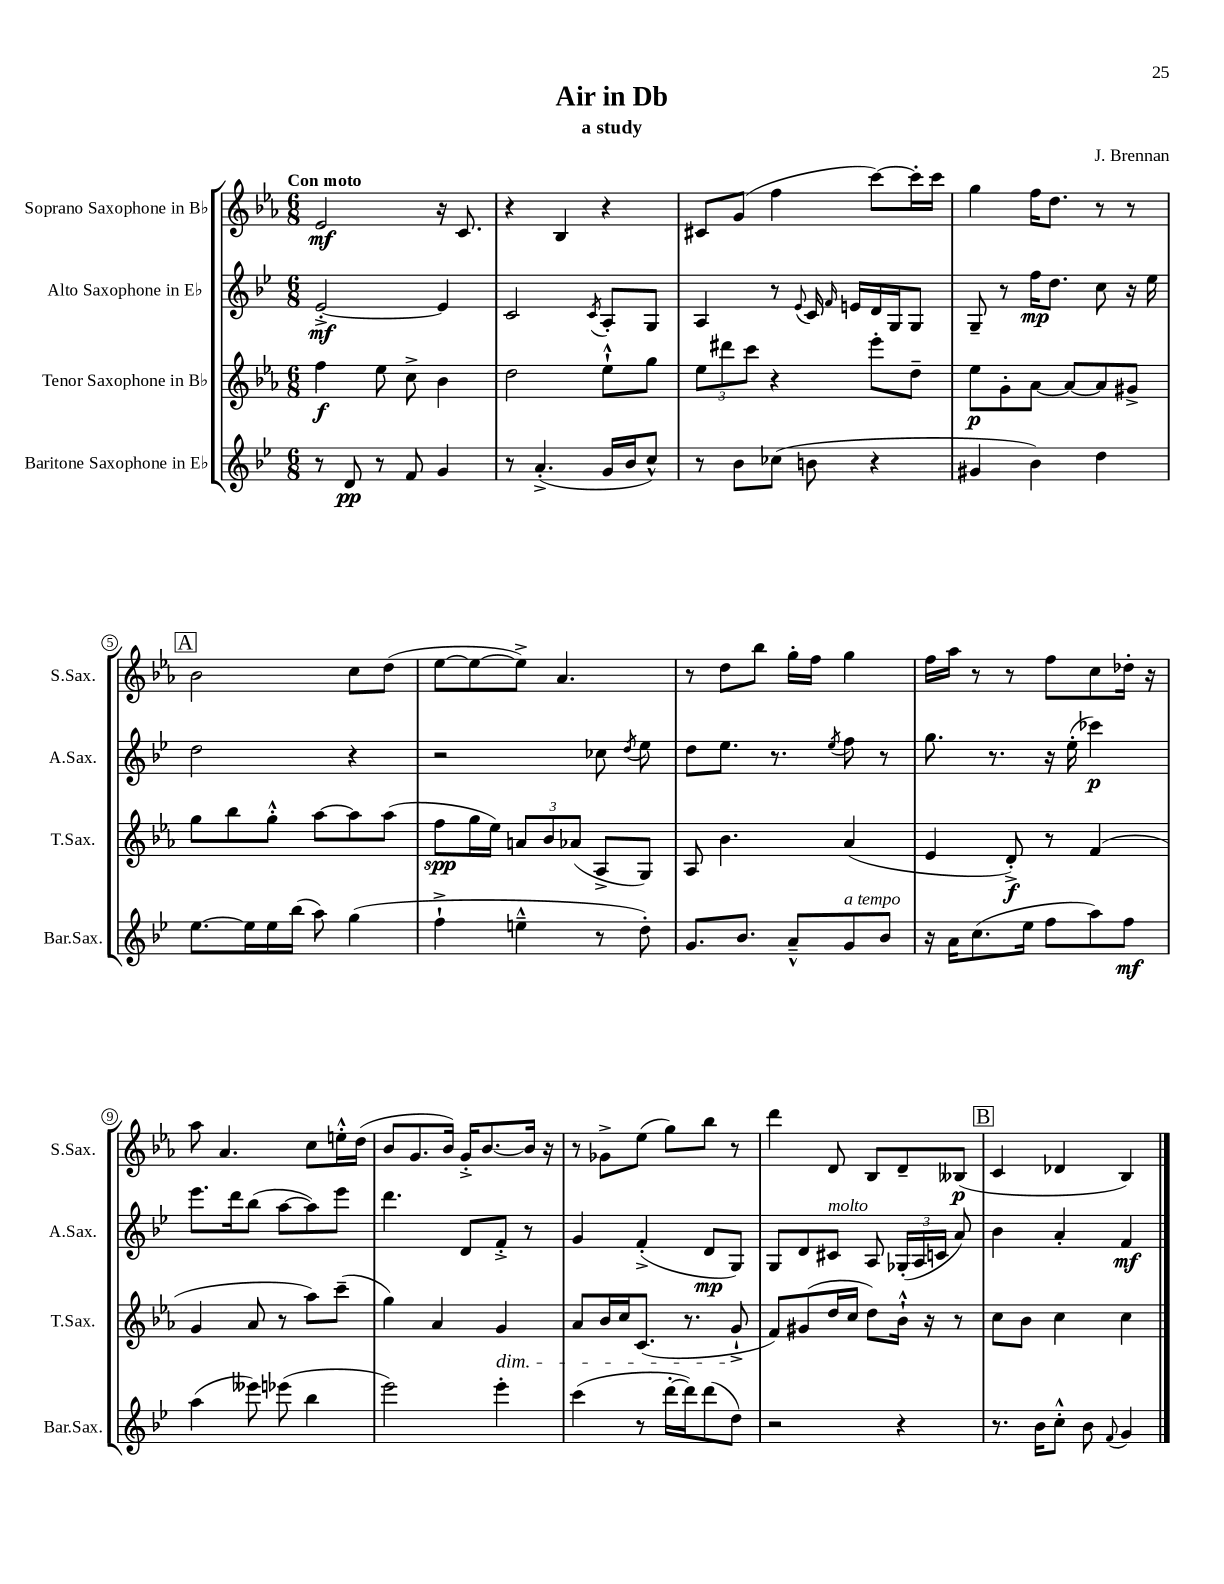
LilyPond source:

\header { title = "Air in Db" composer = "J. Brennan" subtitle = "a study" }
<<
\new StaffGroup <<
\new Staff = "s0" \with { instrumentName = "Soprano Saxophone in Bb" shortInstrumentName = "S.Sax." } {
    \clef treble \key ees \major \numericTimeSignature \time 6/8 \tempo "Con moto"
    \autoBeamOff ees'2\mf r16 c'8. |
    r4 bes4 r4 |
    cis'8[ g'8]( f''4 c'''8[~) c'''16-. c'''16] |
    g''4 f''16[ d''8.] r8 r8 |
    \mark \markup { \box "A" } bes'2 c''8[ d''8]( |
    ees''8[~ ees''8~ ees''8]->) aes'4. |
    r8 d''8[ bes''8] g''16[-. f''16] g''4 |
    f''16[ aes''16] r8 r8 f''8[ c''8 des''16]-. r16 |
    aes''8 aes'4. c''8[ e''16-.-^ d''16]( |
    bes'8[ g'8. bes'16]) g'16[-.-> bes'8.~ bes'16] r16 |
    r8 ges'8[-> ees''8]( g''8[) bes''8] r8 |
    d'''4 d'8 bes8[ d'8-- beses8]\p( |
    \mark \markup { \box "B" } c'4 des'4 bes4) \bar "|." |
}
\new Staff = "s1" \with { instrumentName = "Alto Saxophone in Eb" shortInstrumentName = "A.Sax." } {
    \clef treble \key bes \major \numericTimeSignature \time 6/8
    \autoBeamOff ees'2~-.->\mf ees'4 |
    c'2 \acciaccatura { c'8 } a8[-. g8] |
    a4 r8 \appoggiatura { ees'8 } c'16 \grace { f'16 } e'16[ d'16 g16 g8] |
    g8-- r8 f''16[\mp d''8.] c''8 r16 ees''16 |
    \mark \markup { \box "A" } d''2 r4 |
    r2 ces''8 \acciaccatura { d''8 } ees''8 |
    d''8[ ees''8.] r8. \acciaccatura { ees''8 } f''8 r8 |
    g''8. r8. r16 ees''16-.( ces'''4\p) |
    ees'''8.[ d'''16 bes''8]( a''8[~ a''8) ees'''8] |
    d'''4. d'8[ f'8]-.-> r8 |
    g'4 f'4-.->( d'8[\mp g8]) |
    g8[ d'8 cis'8]^\markup { \italic "molto" } a8 \tuplet 3/2 { ges16[-.( a16 c'16] } a'8) |
    \mark \markup { \box "B" } bes'4 a'4-. f'4\mf \bar "|." |
}
\new Staff = "s2" \with { instrumentName = "Tenor Saxophone in Bb" shortInstrumentName = "T.Sax." } {
    \clef treble \key ees \major \numericTimeSignature \time 6/8
    \autoBeamOff f''4\f ees''8 c''8-> bes'4 |
    d''2 ees''8[-!-^ g''8] |
    \tuplet 3/2 { ees''8[ dis'''8 c'''8] } r4 ees'''8[-. d''8]-- |
    ees''8[\p g'8-. aes'8]~ aes'8[~ aes'8 gis'8]-> |
    \mark \markup { \box "A" } g''8[ bes''8 g''8]-.-^ aes''8[~ aes''8 aes''8]( |
    f''8[\spp g''16 ees''16]) \tuplet 3/2 { a'8[ bes'8 aes'8]( } aes8[-> g8]) |
    aes8 bes'4. aes'4( |
    ees'4 d'8-.->\f) r8 f'4( |
    g'4 aes'8 r8 aes''8[) c'''8]--( |
    g''4) aes'4 g'4\dim |
    aes'8[ bes'16 c''16 c'8.]( r8. g'8-!->\! |
    f'8[) gis'8( d''16 c''16] d''8[) bes'16]-!-^ r16 r8 |
    \mark \markup { \box "B" } c''8[ bes'8] c''4 c''4 \bar "|." |
}
\new Staff = "s3" \with { instrumentName = "Baritone Saxophone in Eb" shortInstrumentName = "Bar.Sax." } {
    \clef treble \key bes \major \numericTimeSignature \time 6/8
    \autoBeamOff r8 d'8\pp r8 f'8 g'4 |
    r8 a'4.-.->( g'16[ bes'16 c''8]-^) |
    r8 bes'8[ ces''8]( b'8 r4 |
    gis'4 bes'4) d''4 |
    \mark \markup { \box "A" } ees''8.[~ ees''16 ees''16 bes''16]( a''8) g''4( |
    f''4-!-> e''4---^ r8 d''8-.) |
    g'8.[ bes'8.] a'8[---^ g'8^\markup { \italic "a tempo" } bes'8] |
    r16 a'16[ c''8.( ees''16] f''8[ a''8) f''8]\mf |
    a''4( eeses'''8) ees'''8( bes''4 |
    ees'''2) ees'''4-. |
    c'''4( r8 d'''16[~-. d'''16) d'''8( d''8]) |
    r2 r4 |
    \mark \markup { \box "B" } r8. bes'16[ c''8]-.-^ bes'8 \appoggiatura { f'8 } g'4 \bar "|." |
}
>>
>>
\layout { \context { \Score \override BarNumber.stencil = #(make-stencil-circler 0.1 0.3 ly:text-interface::print) } }
